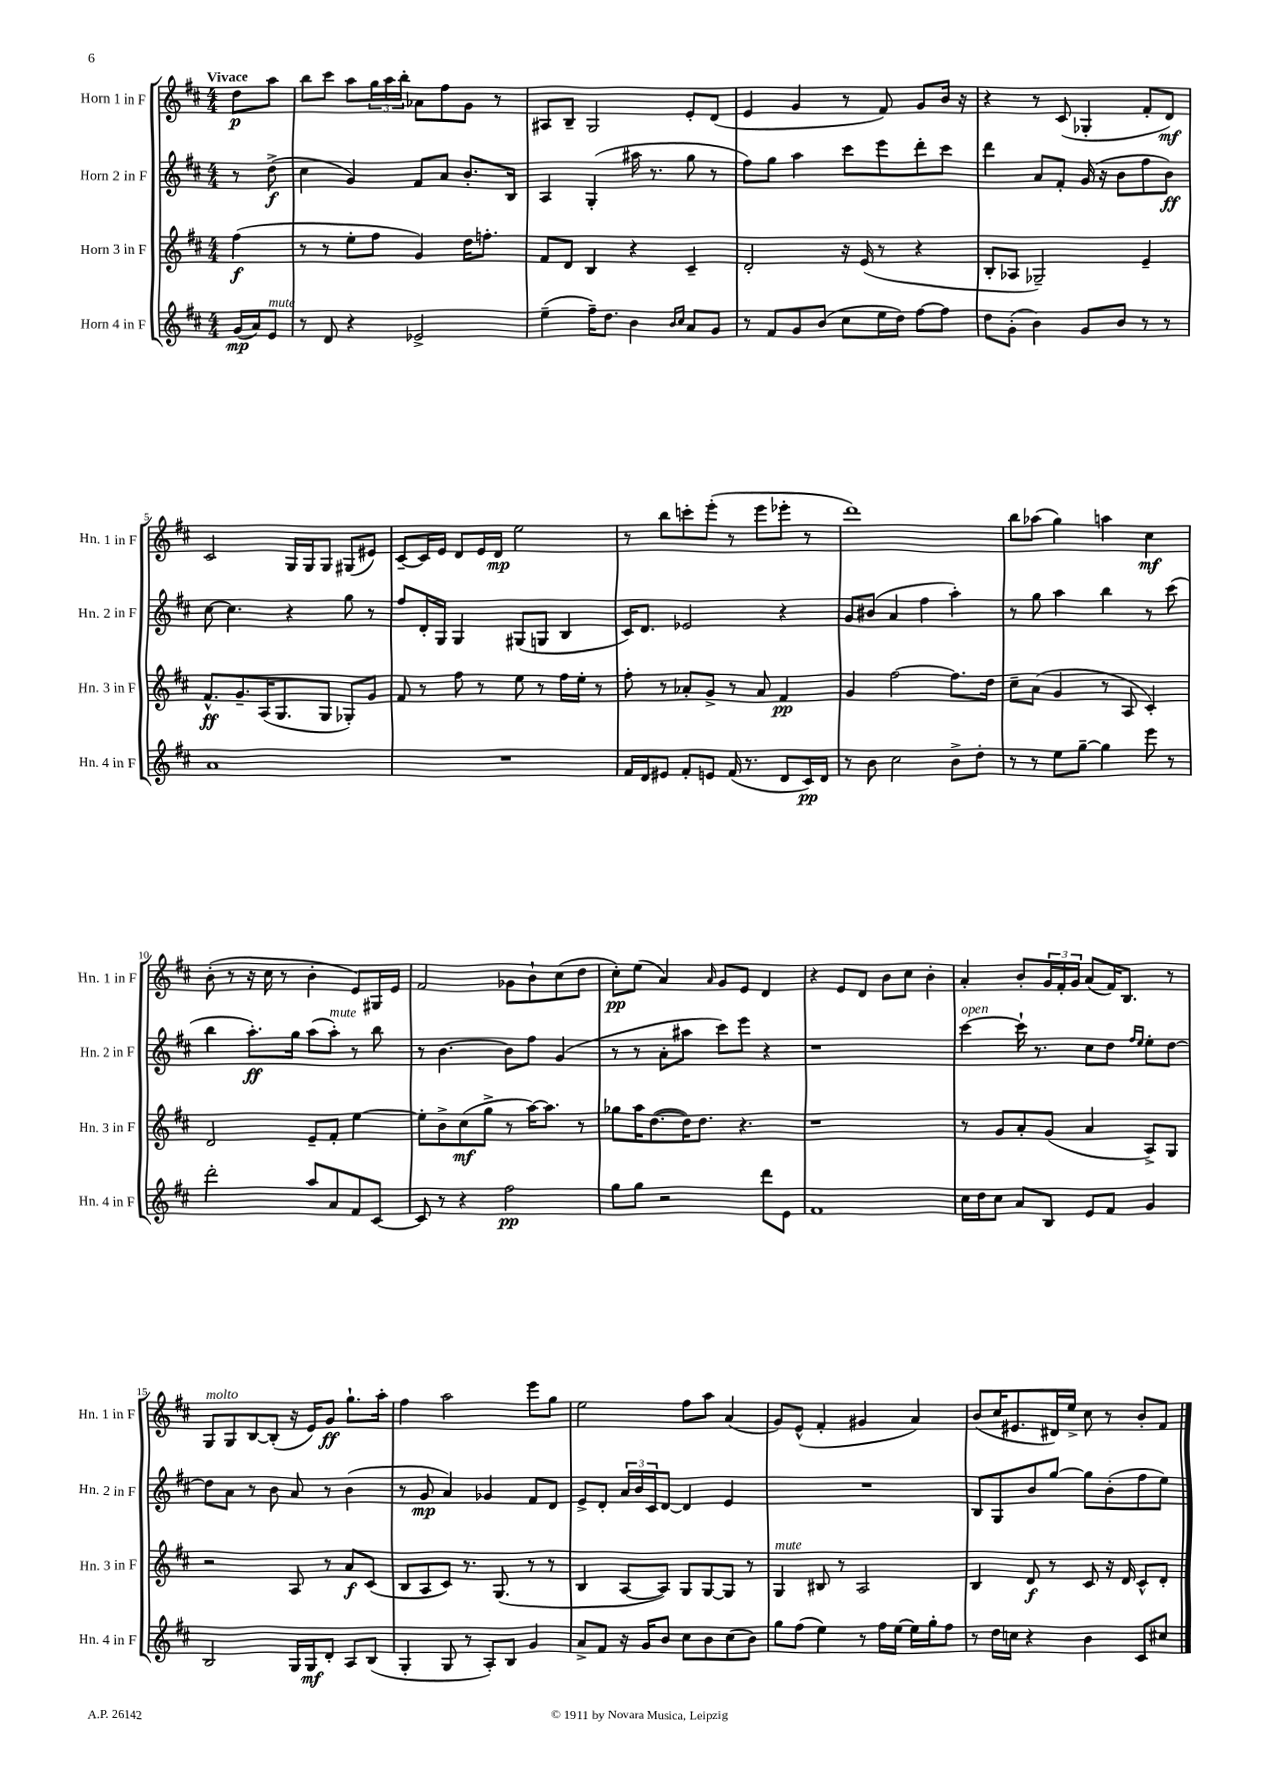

**kern	**dynam	**kern	**dynam	**kern	**dynam	**kern	**dynam
*part4	*part4	*part3	*part3	*part2	*part2	*part1	*part1
*staff4	*staff4	*staff3	*staff3	*staff2	*staff2	*staff1	*staff1
*I"Horn 4 in F	*	*I"Horn 3 in F	*	*I"Horn 2 in F	*	*I"Horn 1 in F	*
*I'Hn. 4 in F	*	*I'Hn. 3 in F	*	*I'Hn. 2 in F	*	*I'Hn. 1 in F	*
*clefG2	*	*clefG2	*	*clefG2	*	*clefG2	*
*k[f#c#]	*	*k[f#c#]	*	*k[f#c#]	*	*k[f#c#]	*
*M4/4	*	*M4/4	*	*M4/4	*	*M4/4	*
=	=	=	=	=	=	=	=
!	!	!	!	!	!	!LO:TX:a:B:t=Vivace	!
(16g/LL	mp	(4ff#\	f	8r	.	8dd\L	p
16a/J)	.	.	.	.	.	.	.
!LO:TX:a:i:t=mute	!	!	!	!	!	!	!
8e/J	.	.	.	(8dd^\	f	8aa\J	.
=1	=1	=1	=1	=1	=1	=1	=1
8r	.	8r	.	4cc#\	.	8bb\L	.
8d/	.	8r	.	.	.	8ccc#\J	.
4r	.	8ee'\L	.	4g/)	.	8aa\L	.
.	.	8ff#\J	.	.	.	24gg\L	.
.	.	.	.	.	.	24aa\	.
.	.	.	.	.	.	24bb'\JJ	.
2e-X^/	.	4g/)	.	8f#/L	.	8a-X\L	.
.	.	.	.	8a/J	.	8ff#\	.
.	.	16dd\KL	.	8.b'/L	.	8g\J	.
.	.	8.ffn'\J	.	.	.	.	.
.	.	.	.	.	.	8r	.
.	.	.	.	16B/Jk	.	.	.
=2	=2	=2	=2	=2	=2	=2	=2
(4ee~\	.	8f#/L	.	4A/	.	8A#X/L	.
.	.	8d/J	.	.	.	8B~/J	.
16ff#~\KL)	.	4B/	.	(4G'/	.	2G/	.
8.dd\J	.	.	.	.	.	.	.
4b\	.	4r	.	16aa#X\	.	.	.
.	.	.	.	8.r	.	.	.
16qqb/LL	.	.	.	.	.	.	.
16qqcc#/JJ	.	.	.	.	.	.	.
8a/L	.	4c#~/	.	8gg\	.	8e'/L	.
8g/J	.	.	.	8r	.	(8d/J	.
=3	=3	=3	=3	=3	=3	=3	=3
8r	.	2d'/	.	8ff#\L)	.	4e/	.
8f#/L	.	.	.	8gg\J	.	.	.
8g/	.	.	.	4aa\	.	4g/	.
(8b/J	.	.	.	.	.	.	.
8cc#\L	.	16r	.	8ccc#\L	.	8r	.
.	.	(16e/	.	.	.	.	.
16ee\L	.	8r	.	8eee\	.	8f#/)	.
16dd\JJ)	.	.	.	.	.	.	.
[8ff#\L	.	4r	.	8ddd'\	.	8g/L	.
8ff#\J]	.	.	.	8ccc#\J	.	16b/Jk	.
.	.	.	.	.	.	16r	.
=4	=4	=4	=4	=4	=4	=4	=4
8dd\L	.	8B'/L	.	4ddd\	.	4r	.
(8g'\J	.	8A-X/J	.	.	.	.	.
4b\)	.	2G-X~/)	.	8a/L	.	8r	.
.	.	.	.	8f#'/J	.	(8c#/	.
8g/L	.	.	.	(16g/	.	4G-X'/	.
.	.	.	.	16r	.	.	.
8b/J	.	.	.	8b\L	.	.	.
8r	.	4e~/	.	8ff#\	.	8f#'/L	.
8r	.	.	.	8b\J)	ff	8d/J)	mf
!!LO:LB:g=z
=5	=5	=5	=5	=5	=5	=5	=5
1a	.	8.f#^^/L	ff	[8cc#\	.	2c#/	.
.	.	.	.	4.cc#\]	.	.	.
.	.	8.g~/	.	.	.	.	.
.	.	(16A/K	.	.	.	.	.
.	.	8.G/	.	.	.	.	.
.	.	.	.	4r	.	16G/LL	.
.	.	.	.	.	.	16G/J	.
.	.	8G/J	.	.	.	8G/J	.
.	.	8G-X'/L)	.	8gg\	.	(8G#X/L	.
.	.	8g/J	.	8r	.	8e#X/J)	.
=6	=6	=6	=6	=6	=6	=6	=6
1r	.	8f#/	.	8ff#/L	.	[8c#~/L	.
.	.	8r	.	16d'/L	.	16c#/L]	.
.	.	.	.	16G/JJ	.	16e/JJ	.
.	.	8ff#\	.	4G/	.	8d/L	.
.	.	8r	.	.	.	16e/L	.
.	.	.	.	.	.	16d/JJ	mp
.	.	8ee\	.	(8G#X/L	.	2ee\	.
.	.	8r	.	8Gn/J	.	.	.
.	.	16ff#\LL	.	4B/	.	.	.
.	.	16ee'\JJ	.	.	.	.	.
.	.	8r	.	.	.	.	.
=7	=7	=7	=7	=7	=7	=7	=7
16f#/LL	.	8ff#'\	.	16c#/KL)	.	8r	.
16d/J	.	.	.	8.d/J	.	.	.
8e#X/J	.	8r	.	.	.	8bb\L	.
8f#'/L	.	8a-X'/L	.	2e-X/	.	8cccn'\	.
8en/J	.	8g^/J	.	.	.	(8eee'\J	.
(16f#/	.	8r	.	.	.	8r	.
8.r	.	.	.	.	.	.	.
.	.	8a-/	.	.	.	8eee\L	.
8d/L	.	4f#/	pp	4r	.	8eee-X'\J	.
16c#/L)	pp	.	.	.	.	8r	.
16d/JJ	.	.	.	.	.	.	.
=8	=8	=8	=8	=8	=8	=8	=8
8r	.	4g/	.	8g/L	.	1ddd)	.
8b\	.	.	.	(8b#X/J	.	.	.
2cc#\	.	[2ff#\	.	4a/	.	.	.
.	.	.	.	4ff#\	.	.	.
8b^\L	.	8.ff#\L]	.	4aa'\)	.	.	.
8dd'\J	.	.	.	.	.	.	.
.	.	16dd\Jk	.	.	.	.	.
=9	=9	=9	=9	=9	=9	=9	=9
8r	.	8cc#~\L	.	8r	.	8bb\L	.
8r	.	(8a\J	.	8gg\	.	(8aa-X\J	.
8ee\L	.	4g/	.	4aa\	.	4gg\)	.
[8gg~\J	.	.	.	.	.	.	.
4gg\]	.	8r	.	4bb\	.	4aan\	.
.	.	8A/	.	.	.	.	.
8eee\	.	4c#'/)	.	8r	.	4cc#\	mf
8r	.	.	.	(8ccc#\	.	.	.
!!LO:LB:g=z
=10	=10	=10	=10	=10	=10	=10	=10
2ddd'\	.	2d/	.	4bb\	.	(8b'\	.
.	.	.	.	.	.	8r	.
.	.	.	.	8.aa'\L)	ff	16r	.
.	.	.	.	.	.	16cc#\	.
.	.	.	.	.	.	8r	.
.	.	.	.	16gg\Jk	.	.	.
8aa/L	.	8e~/L	.	(8aa\L	.	4b'\	.
!	!	!	!	!LO:TX:a:i:t=mute	!	!	!
8a/	.	8f#'/J	.	8aa'\J)	.	.	.
8f#/	.	[4ee\	.	8r	.	8e/L)	.
[8c#/J	.	.	.	8bb\	.	16G#X/L	.
.	.	.	.	.	.	16e/JJ	.
=11	=11	=11	=11	=11	=11	=11	=11
8c#/]	.	8ee'\L]	.	8r	.	2f#/	.
8r	.	8b^\	.	[4.b\	.	.	.
4r	.	(8cc#\	mf	.	.	.	.
.	.	8gg^\J	.	.	.	.	.
2ff#\	pp	8r	.	8b\L]	.	8g-X\L	.
.	.	[16aa\KL)	.	8ff#\J	.	8b`\	.
.	.	8.aa\J]	.	.	.	.	.
.	.	.	.	(4g/	.	(8cc#\	.
.	.	8r	.	.	.	8dd\J	.
=12	=12	=12	=12	=12	=12	=12	=12
8gg\L	.	8gg-X\L	.	8r	.	8cc#'\L)	pp
8gg\J	.	16aa\K	.	8r	.	(8ee\J	.
.	.	([8.dd\	.	.	.	.	.
2r	.	.	.	8a'\L	.	4a/)	.
.	.	16dd\K])	.	8aa#X\J	.	.	.
.	.	8.dd\J	.	.	.	.	.
.	.	.	.	.	.	16qqa/	.
.	.	.	.	8ccc#\L)	.	8g/L	.
.	.	4.r	.	8eee\J	.	8e/J	.
8ddd\L	.	.	.	4r	.	4d/	.
8e\J	.	.	.	.	.	.	.
=13	=13	=13	=13	=13	=13	=13	=13
1f#	.	1r	.	1r	.	4r	.
.	.	.	.	.	.	8e/L	.
.	.	.	.	.	.	8d/J	.
.	.	.	.	.	.	8b\L	.
.	.	.	.	.	.	8cc#\J	.
.	.	.	.	.	.	4b'\	.
=14	=14	=14	=14	=14	=14	=14	=14
!	!	!	!	!LO:TX:a:i:t=open	!	!	!
16cc#\LL	.	8r	.	[4ccc#\	.	4a'/	.
16dd\J	.	.	.	.	.	.	.
8cc#\J	.	8g/L	.	.	.	.	.
8a/L	.	8a'/	.	16ccc#`\]	.	8b'/L	.
.	.	.	.	8.r	.	.	.
8B/J	.	(8g/J	.	.	.	24g/L	.
.	.	.	.	.	.	24f#'/	.
.	.	.	.	.	.	24g/JJ	.
8e/L	.	4a/	.	8cc#\L	.	(8a/L	.
8f#/J	.	.	.	8dd\J	.	16f#/K)	.
.	.	.	.	.	.	8.B/J	.
.	.	.	.	16qqff#/LL	.	.	.
.	.	.	.	16qqee/JJ	.	.	.
4g/	.	8A^/L)	.	8ee'\L	.	.	.
.	.	8G/J	.	[8dd\J	.	8r	.
!!LO:LB:g=z
=15	=15	=15	=15	=15	=15	=15	=15
!	!	!	!	!	!	!LO:TX:a:i:t=molto	!
2B/	.	2r	.	8dd\L]	.	8G/L	.
.	.	.	.	8a\J	.	8G/	.
.	.	.	.	8r	.	[8B/	.
.	.	.	.	8b\	.	(8B'/J]	.
16G/LL	.	8A/	.	8a/	.	16r	.
16G/J	mf	.	.	.	.	16e/KL)	.
8d'/J	.	8r	.	8r	.	8g/J	ff
8A/L	.	8a/L	f	(4b\	.	8.gg`\L	.
(8B/J	.	(8c#/J	.	.	.	.	.
.	.	.	.	.	.	16aa'\Jk	.
=16	=16	=16	=16	=16	=16	=16	=16
4G'/	.	8B/L	.	8r	.	4ff#\	.
.	.	8A/	.	8g/	mp	.	.
8G/	.	8c#/J)	.	4a/)	.	2aa\	.
8r	.	8.r	.	.	.	.	.
8A'/L)	.	.	.	4g-X/	.	.	.
.	.	(8.G/	.	.	.	.	.
8B/J	.	.	.	.	.	.	.
4g/	.	8r	.	8f#/L	.	8eee\L	.
.	.	8r	.	8d/J	.	8gg\J	.
=17	=17	=17	=17	=17	=17	=17	=17
8a^/L	.	4B/	.	8e^/L	.	2ee\	.
8f#/J	.	.	.	8d'/J	.	.	.
16r	.	[8A/L	.	24a/LL	.	.	.
.	.	.	.	24b/	.	.	.
16g/KL	.	.	.	.	.	.	.
.	.	.	.	24c#/J	.	.	.
8b/J	.	8A/J])	.	[8d/J	.	.	.
8cc#\L	.	8G/L	.	4d/]	.	8ff#\L	.
8b\	.	[8G/	.	.	.	8aa\J	.
(8cc#\	.	8G/J]	.	4e/	.	(4a/	.
8b\J)	.	8r	.	.	.	.	.
=18	=18	=18	=18	=18	=18	=18	=18
!	!	!LO:TX:a:i:t=mute	!	!	!	!	!
8gg\L	.	4G/	.	1r	.	8g/L)	.
(8ff#\J	.	.	.	.	.	(8e^^/J	.
4ee\)	.	8B#X/	.	.	.	4f#'/	.
.	.	8r	.	.	.	.	.
8r	.	2A/	.	.	.	4g#X/	.
16ff#\LL	.	.	.	.	.	.	.
[16ee\JJ	.	.	.	.	.	.	.
16ee\LL]	.	.	.	.	.	4a/)	.
16gg'\J	.	.	.	.	.	.	.
8ff#\J	.	.	.	.	.	.	.
=19	=19	=19	=19	=19	=19	=19	=19
8r	.	4B/	.	8B/L	.	(8b/L	.
16dd\LL	.	.	.	8G/	.	16cc#/K	.
16ccn\JJ	.	.	.	.	.	8.e#X/	.
4r	.	8d/	f	8b/	.	.	.
.	.	8r	.	[8gg/J	.	16d#X/L)	.
.	.	.	.	.	.	16ee^/JJ	.
4b\	.	8c#/	.	8gg\L]	.	8cc#\	.
.	.	16r	.	(8b'\	.	8r	.
.	.	16d/	.	.	.	.	.
8c#/L	.	8c#^^/L	.	8ff#\	.	8b'/L	.
8cc#X/J	.	8d'/J	.	8ee\J)	.	8f#/J	.
==	==	==	==	==	==	==	==
*-	*-	*-	*-	*-	*-	*-	*-
